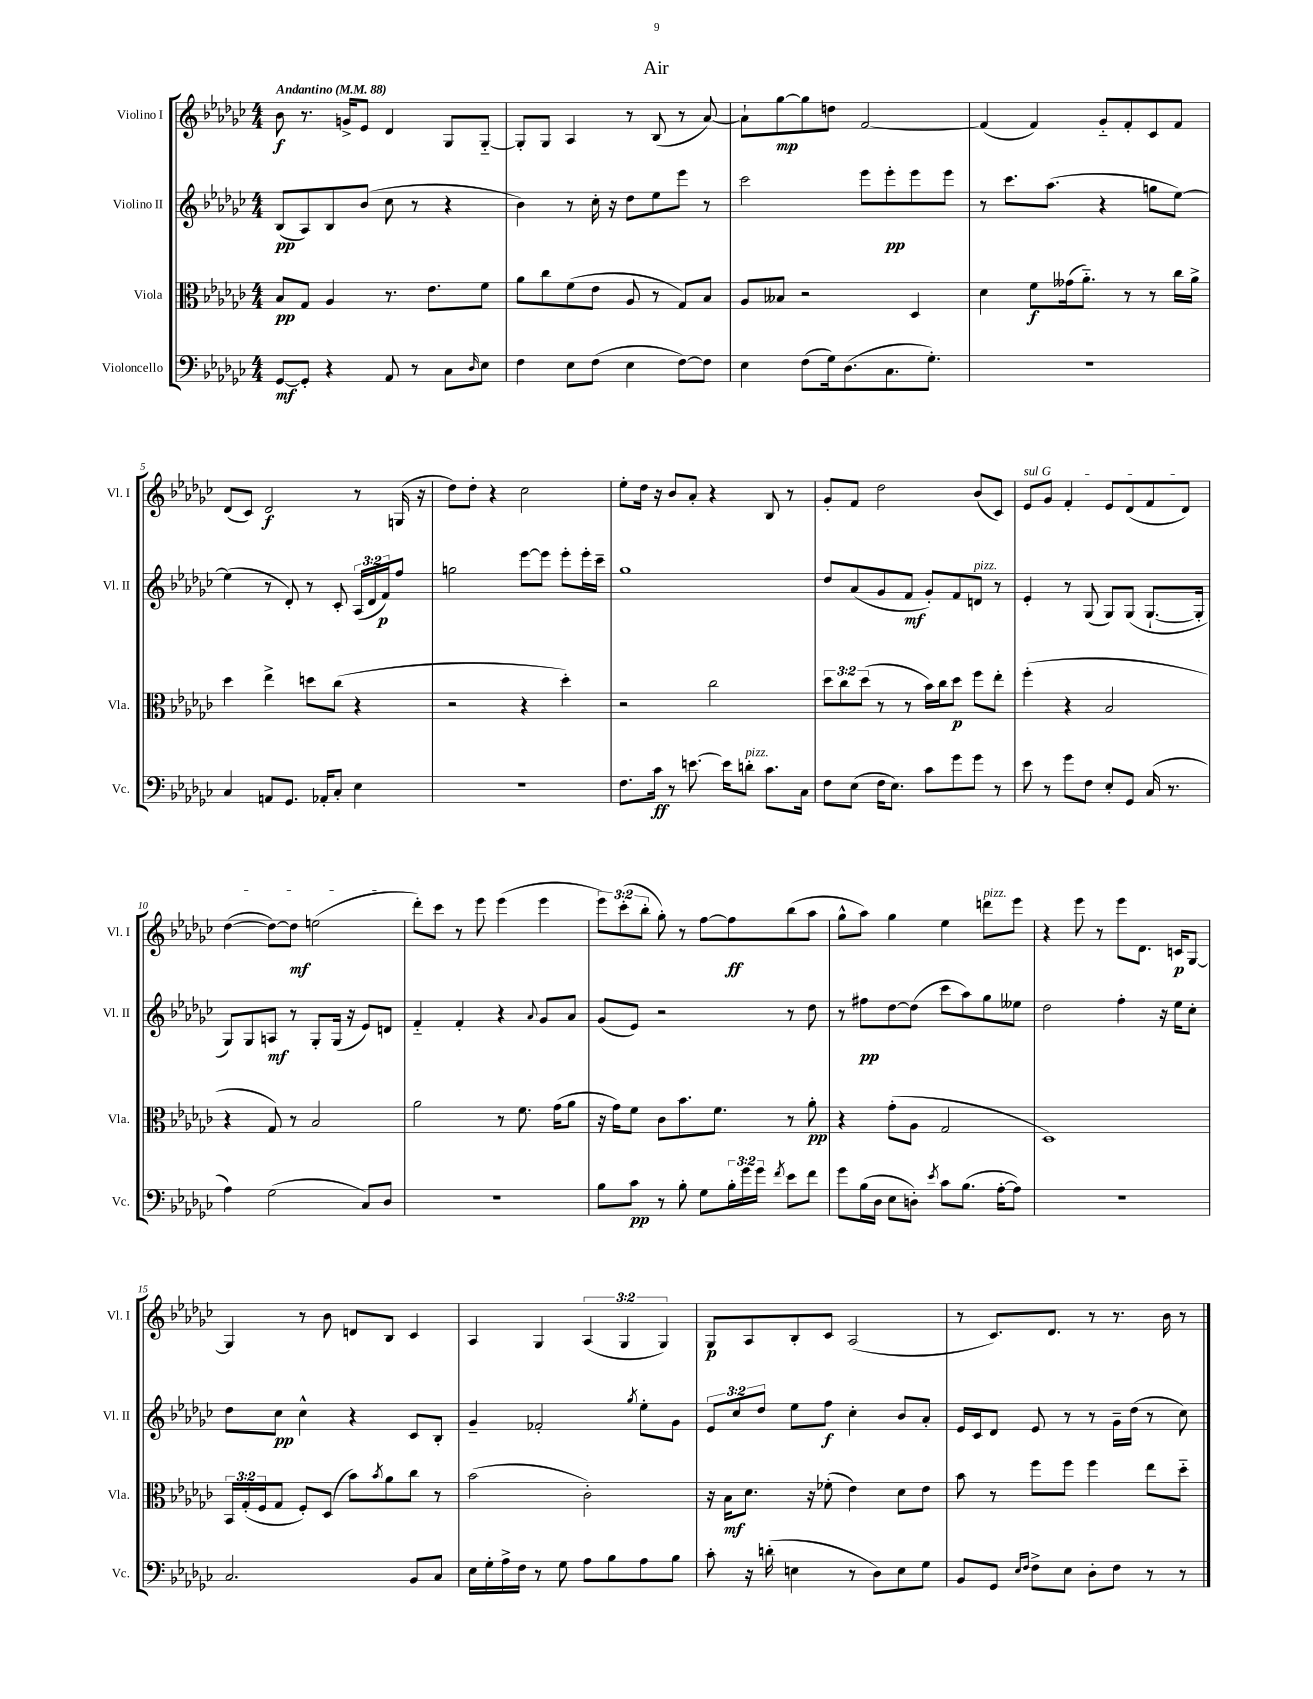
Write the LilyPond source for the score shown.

\header { title = "Air" }
<<
\new StaffGroup <<
\new Staff = "s0" \with { instrumentName = "Violino I" shortInstrumentName = "Vl. I" } {
    \clef treble \key ges \major \numericTimeSignature \time 4/4 \override Staff.TupletNumber.text = #tuplet-number::calc-fraction-text \tempo "Andantino" 4 = 88
    bes'8\f r8. g'16-> ees'8 des'4 ges8 ges8~-_ |
    ges8-. ges8 aes4 r8 bes8( r8 aes'8~) |
    aes'8-! ges''8~\mp ges''8 d''8 f'2~ |
    f'4( f'4) ges'8-_ f'8-. ces'8 f'8 |
    des'8( ces'8) des'2\f r8 g16( r16 |
    des''8) des''8-. r4 ces''2 |
    ees''8-. des''16 r16 bes'8 aes'8-. r4 bes8 r8 |
    ges'8-. f'8 des''2 bes'8( ces'8) |
    \once \override TextSpanner.bound-details.left.text = \markup { \italic "sul G" } ees'8\startTextSpan ges'8 f'4-. ees'8 des'8( f'8 des'8) |
    des''4~( des''8~) des''8\mf e''2\stopTextSpan( |
    des'''8-.) ces'''8 r8 ees'''8 ees'''4( ees'''4 |
    \tuplet 3/2 { ees'''8) ces'''8-.( bes''8-. } ges''8-.) r8 f''8~ f''8\ff bes''8( aes''8 |
    ges''8-^ aes''8) ges''4 ees''4 d'''8^\markup { \italic "pizz." } ees'''8 |
    r4 ees'''8 r8 ees'''8 des'8. c'16\p ges8~ |
    ges4 r8 bes'8 d'8 bes8 ces'4 |
    aes4 ges4 \tuplet 3/2 { aes4( ges4 ges4) } |
    ges8\p aes8 bes8-. ces'8 aes2( |
    r8 ces'8.) des'8. r8 r8. bes'16 r8 \bar "|." |
}
\new Staff = "s1" \with { instrumentName = "Violino II" shortInstrumentName = "Vl. II" } {
    \clef treble \key ges \major \numericTimeSignature \time 4/4 \override Staff.TupletNumber.text = #tuplet-number::calc-fraction-text
    bes8\pp( aes8) bes8 bes'8( ces''8 r8 r4 |
    bes'4) r8 ces''16-. r16 des''8 ees''8 ees'''8 r8 |
    ces'''2 ees'''8 ees'''8-.\pp ees'''8 ees'''8 |
    r8 ces'''8. aes''8.( r4 g''8 ees''8~) |
    ees''4( r8 des'8-.) r8 ces'8-. \tuplet 3/2 { aes16( des'16 f'16\p) } f''8 |
    g''2 ees'''8~ ees'''8 ees'''8-. ees'''16-. ces'''16-- |
    ges''1 |
    des''8 aes'8( ges'8 f'8\mf ges'8-.) f'8 d'8^\markup { \italic "pizz." } r8 |
    ees'4-. r8 ges8( ges8) ges8( ges8.~-! ges16-. |
    ges8) ges8 a8\mf r8 ges8-. ges16( r16 ees'8) d'8 |
    f'4-_ f'4-. r4 \appoggiatura { aes'8 } ges'8 aes'8 |
    ges'8( ees'8) r2 r8 des''8 |
    r8 fis''8\pp des''8~ des''8( ces'''8 aes''8) ges''8 eeses''8 |
    des''2 f''4-. r16 ees''16 ces''8-. |
    des''8 ces''8\pp ces''4-^ r4 ces'8 bes8-. |
    ges'4-- fes'2-. \acciaccatura { ges''8 } ees''8-. ges'8 |
    \tuplet 3/2 { ees'8 ces''8 des''8 } ees''8 f''8\f ces''4-. bes'8 aes'8-. |
    ees'16 ces'16 des'8 ees'8 r8 r8 ges'16-- des''16( r8 ces''8) \bar "|." |
}
\new Staff = "s2" \with { instrumentName = "Viola" shortInstrumentName = "Vla." } {
    \clef alto \key ges \major \numericTimeSignature \time 4/4 \override Staff.TupletNumber.text = #tuplet-number::calc-fraction-text
    bes8\pp ges8 aes4 r8. ees'8. f'8 |
    aes'8 ces''8 f'8( ees'8 aes8 r8 ges8) bes8 |
    aes8 beses8 r2 des4 |
    des'4 f'8\f geses'16( aes'8.-_) r8 r8 ces''16 aes'16-> |
    des''4 ees''4-> d''8 ces''8( r4 |
    r2 r4 des''4-.) |
    r2 ces''2 |
    \tuplet 3/2 { des''8 ces''8 des''8( } r8 r8 bes'16) ces''16 des''8\p f''8 ees''8-. |
    f''4-.( r4 bes2 |
    r4 ges8) r8 bes2 |
    aes'2 r8 f'8. ges'16( aes'8 |
    r16 ges'16) f'8 ces'8 bes'8. f'8. r8 aes'8-.\pp |
    r4 ges'8-.( aes8 ges2 |
    des1) |
    \tuplet 3/2 { bes,16 ges16-.( f16 } ges8 f8-.) des8( bes'8) \acciaccatura { bes'8 } aes'8 ces''8 r8 |
    bes'2( ces'2-.) |
    r16 bes16\mf des'8. r16 fes'8-.( ees'4) des'8 ees'8 |
    bes'8 r8 f''8 f''8 f''4 ees''8 des''8-_ \bar "|." |
}
\new Staff = "s3" \with { instrumentName = "Violoncello" shortInstrumentName = "Vc." } {
    \clef bass \key ges \major \numericTimeSignature \time 4/4 \override Staff.TupletNumber.text = #tuplet-number::calc-fraction-text
    ges,8~\mf ges,8-. r4 aes,8 r8 ces8 \grace { des16 } ees8 |
    f4 ees8 f8( ees4 f8~) f8 |
    ees4 f8( ges16) des8.( ces8. ges8.-.) |
    r1 |
    ces4 a,8 ges,8. aes,16-. ces8-. ees4 |
    R1 |
    f8. ces'16\ff r8 e'8.~ e'16 d'8-.^\markup { \italic "pizz." } ces'8. ces16 |
    f8 ees8( f16 ees8.) ces'8 ges'8 ges'8 r8 |
    ees'8 r8 ges'8 f8 ees8-. ges,8 ces16( r8. |
    aes4) ges2( ces8) des8 |
    R1 |
    bes8 ces'8\pp r8 bes8-. ges8 \tuplet 3/2 { bes16-. ges'16 ges'16 } \acciaccatura { f'8 } ees'8 f'8 |
    ges'8 bes16( des16 ees8 d8-.) \acciaccatura { ees'8 } ces'8 bes8.( aes16~-. aes8) |
    R1 |
    ces2. bes,8 ces8 |
    ees16 ges16-. aes16-> f16 r8 ges8 aes8 bes8 aes8 bes8 |
    ces'8-. r16 d'16-.( e4 r8 des8) e8 ges8 |
    bes,8 ges,8 \grace { ees16 f16 } f8-> ees8 des8-. f8 r8 r8 \bar "|." |
}
>>
>>
